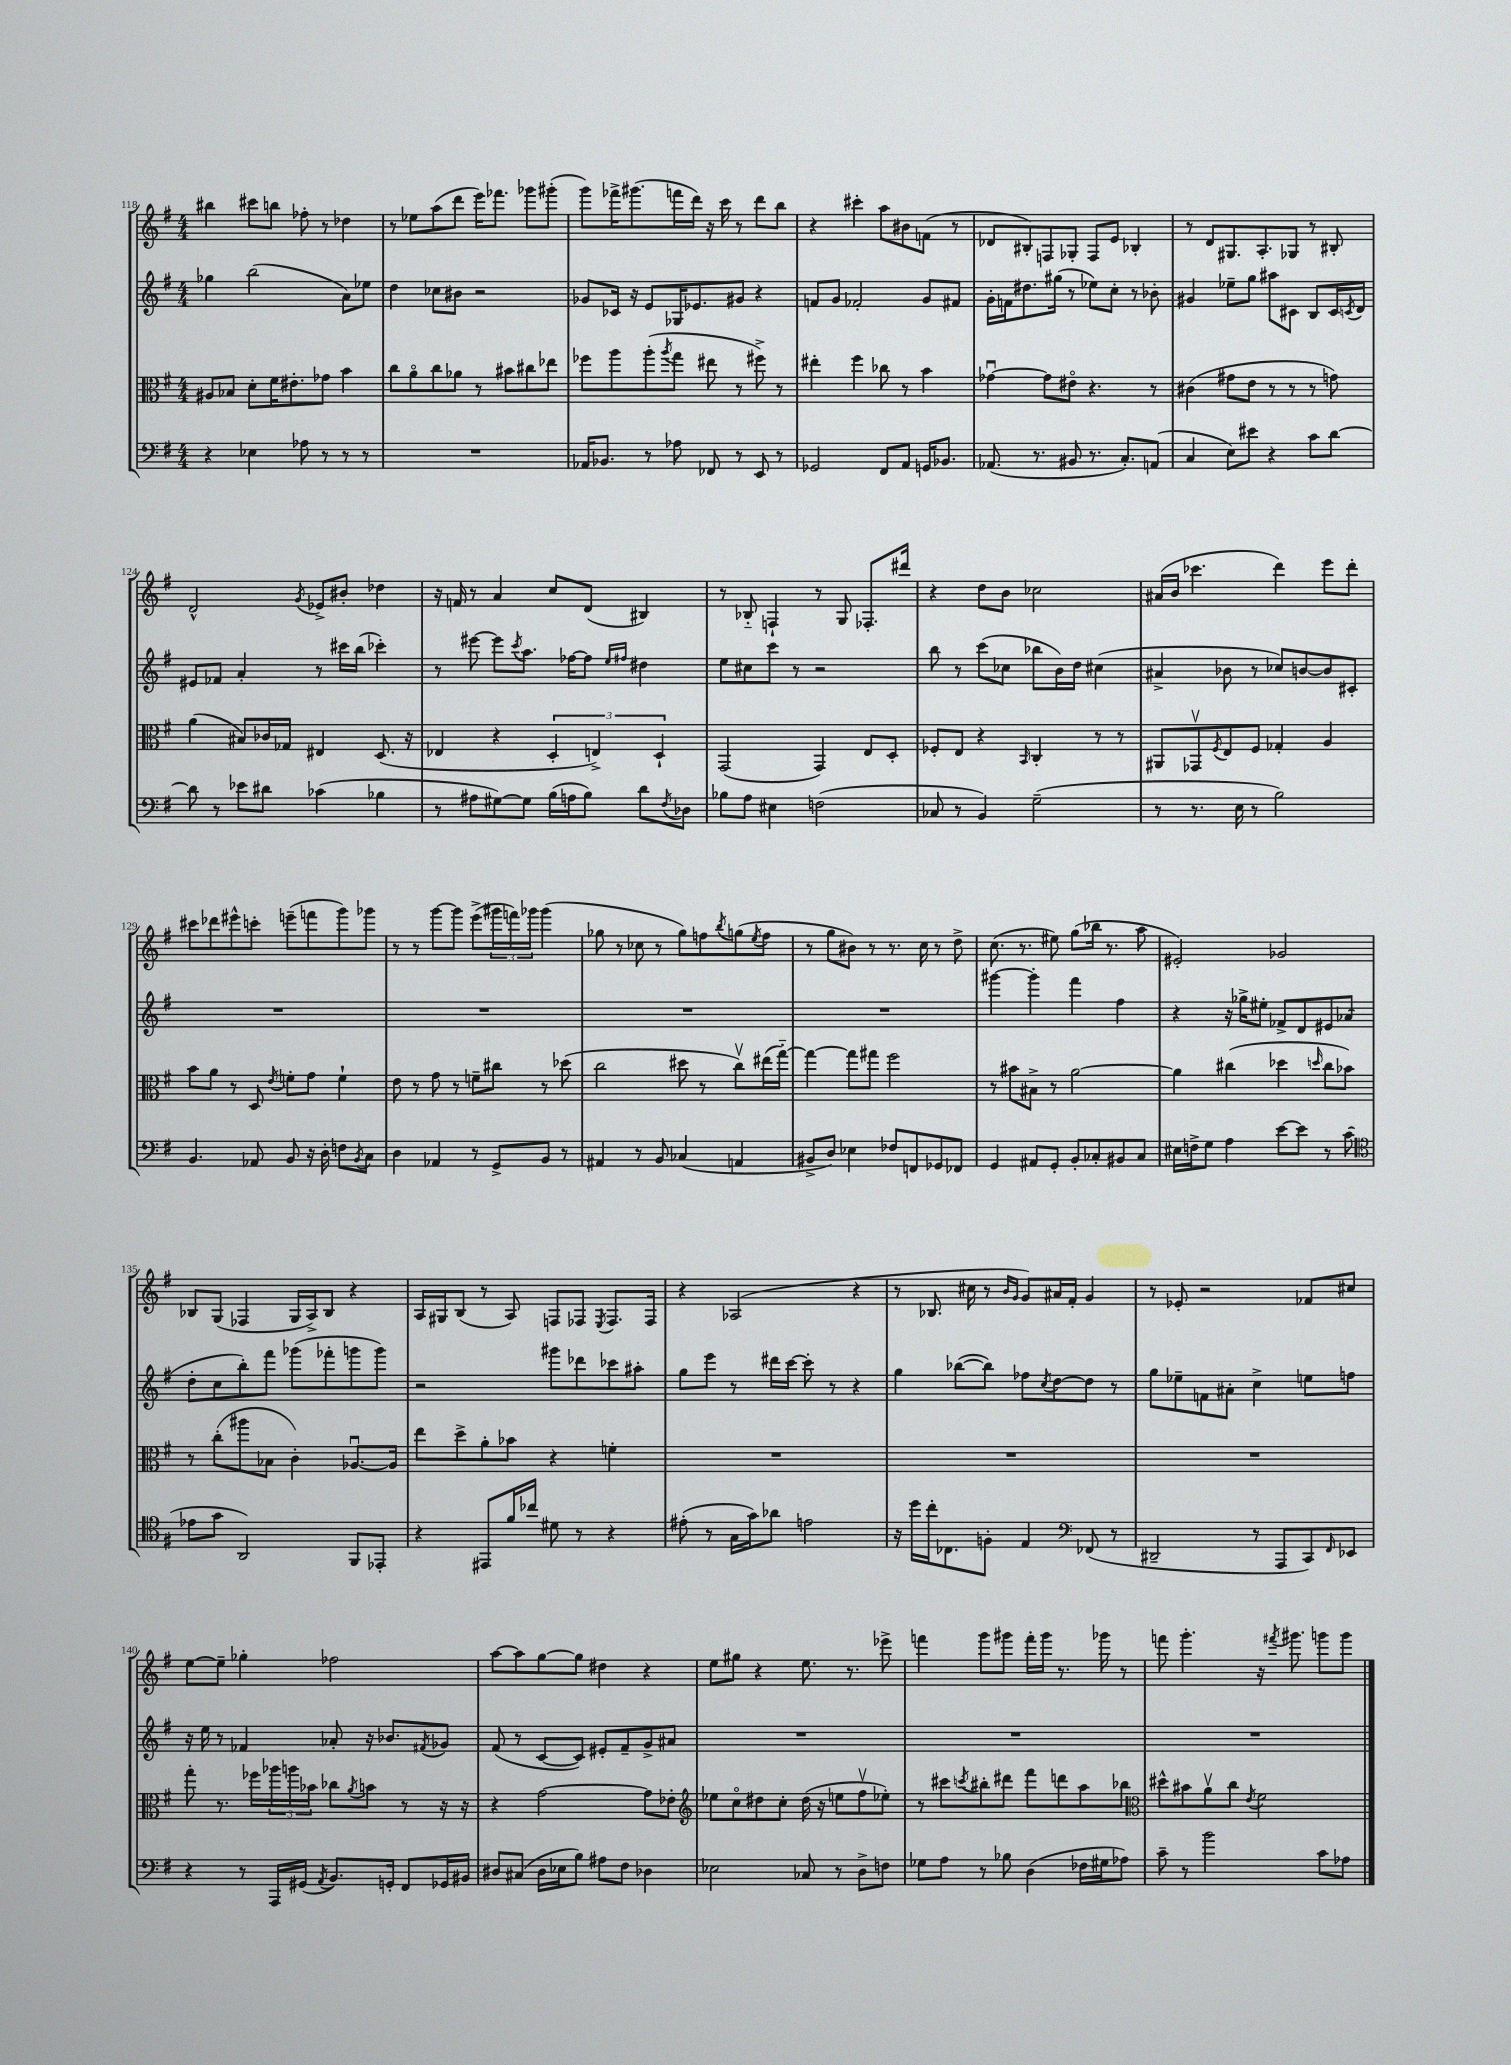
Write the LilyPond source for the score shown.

<<
\new StaffGroup <<
\new Staff = "s0" {
    \clef treble \key g \major \numericTimeSignature \time 4/4
    bis''4 cis'''8 b''8 fes''8-. r8 des''4 |
    r8 ees''8 a''8( d'''8 e'''16) fes'''8. ges'''8 gis'''8-.( |
    g'''8) fes'''16-> gis'''8.( f'''16 d'''16) r16 c'''16 r8 d'''8 b''8 |
    r4 cis'''4-. a''8 bis'8 f'8( r8 |
    des'8 bis8-.) f8 ges8-. f8 e'8 bes4-. |
    r8 d'8 gis8. a8.-. ges8 r8 bis8-. |
    d'2-^ \acciaccatura { g'8 } ees'8-> bis'8-. des''4 |
    r16 f'16 r8 a'4 c''8 d'8( bis4) |
    r8 bes8-_ f4-! r8 g8 fes8.-. dis'''16 |
    r4 d''8 b'8 ces''2 |
    ais'16( b'16 ces'''4. d'''4) e'''8 d'''8-. |
    cis'''8 des'''8 eis'''8-^ c'''8-. e'''8--( f'''8 g'''8) ges'''8 |
    r8 r8 g'''8~ g'''8 e'''8->( \tuplet 3/2 { gis'''16 f'''16) ges'''16 } ges'''4( |
    ges''8 r8 ces''8 r8 ges''8) f''8 \acciaccatura { b''8 } g''8( \acciaccatura { e''8 } f''8 |
    r8 g''8 bis'8) r8 r8. c''16 r8 d''8-> |
    c''8.( r8. eis''8) g''8( bes''16 r8. a''8 |
    eis'2-.) ges'2 |
    bes8 g8( fes4 g16 a16->) bes8 r4 |
    a16 gis16 b8( r8 a8) f8 fes8 \acciaccatura { e8 } fes8. fes16 |
    r4 aes2( r4 |
    r8 bes8. cis''16 r8 \grace { b'16 g'16 } g'8) ais'16 fis'16-. g'4 |
    r8 ees'8-. r2 fes'8 cis''8 |
    e''8~ e''8-- ges''4-. fes''2 |
    a''8~ a''8 g''8~ g''8 dis''4 r4 |
    e''8 gis''8 r4 e''8. r8. ees'''8-> |
    f'''4 g'''8 gis'''8 f'''16-. gis'''16 r8. ges'''16 r8 |
    f'''8 g'''4.-. r16 \acciaccatura { fis'''8 } gis'''8. g'''8 g'''8 \bar "|." |
}
\new Staff = "s1" {
    \clef treble \key g \major \numericTimeSignature \time 4/4
    ges''4 b''2( a'8) ees''8 |
    d''4 ces''8 bis'8 r2 |
    ges'8 ces'16 r16 e'8 ges16 ees'8. gis'8 r4 |
    f'8 g'8 fes'2-. g'8 fis'8 |
    g'16-. f'16 dis''8. gis''16( r8 ees''8) c''8-. r8 bes'8-. |
    gis'4 ees''8-- g''8 ais''8 cis'8 b8 cis'16 \acciaccatura { c'8 } d'16 |
    eis'8 fes'8 a'4-. r8 cis'''16 b''16( ces'''4-.) |
    r8 eis'''8~ eis'''8 \acciaccatura { c'''8 } a''8. fes''16~ fes''8 \grace { e''16 fis''16 } dis''4 |
    e''8 cis''8 c'''8 r8 r2 |
    b''8 r8 c'''8( ces''8 bes''8 b'16) d''16 cis''4( |
    ais'4-> bes'8 r8 ces''8) b'8~ b'8 cis'8-. |
    R1 |
    R1 |
    R1 |
    R1 |
    gis'''4~ gis'''4-. fis'''4 fis''4 |
    r4 r16 ges''16-> eis''8-. fes'8-> d'8 eis'8 aes'8( |
    d''8-. c''8 b''8-.) fis'''8 ges'''8( fes'''8-. g'''8 g'''8) |
    r2 gis'''8 des'''8 ces'''8 ais''8-. |
    g''8 e'''8 r8 dis'''16 c'''16~ c'''8-. r8 r4 |
    g''4 bes''8~( bes''8) fes''8 \acciaccatura { c''8 } d''8~ d''8 r8 |
    g''8 ees''8-- f'8 ais'8-. c''4-> e''8 f''8 |
    r16 e''16 r8 fes'4 aes'8-. r16 bes'8. \acciaccatura { fis'8 } ges'8 |
    fis'8( r8 c'8~ c'8) eis'8-. fis'8-- g'8-> ais'8 |
    R1 |
    R1 |
    R1 \bar "|." |
}
\new Staff = "s2" {
    \clef alto \key g \major \numericTimeSignature \time 4/4
    ais8 bes8 d'8-. fis'16 eis'8.-. ges'8 b'4 |
    c''8 a'8\flageolet c''8 aes'8 r8 bis'8 cis''8 ees''8 |
    fes''8 a''8 a''8-.( \acciaccatura { a''8 } g''8 eis''8 r8 fis''8->) r8 |
    eis''4-. fis''4 ces''8 r8 b'4 |
    ges'4~\downbow ges'8 eis'8\flageolet r4. r8 |
    cis'4( gis'8 e'8 r8 r8 r8 g'8) |
    a'4( bis8) ces'16 ges16 eis4 d8.( r16 |
    ees4 r4 \tuplet 3/2 { d4-. e4->) d4-! } |
    g,2( g,4) e8 d8-. |
    fes8-. e8 r4 \grace { b,16 } c4-. r8 r8 |
    ais,8 ges,8\upbow \acciaccatura { fis8 } e8 fis8 ges4-. a4 |
    b'8 a'8 r8 d8 \acciaccatura { e'8 } f'8-. g'8 f'4-! |
    e'8 r8 g'8 r8 f'8-- cis''8 r8 des''8( |
    c''2 dis''8 r8 c''8\upbow) eis''16( g''16~-_) |
    g''4~ g''8 gis''8 fis''2 |
    r8 bis'8 bis8-> r8 a'2~ |
    a'4 cis''4( des''4 \grace { d''16 } cis''8 bes'8) |
    r8 c''8-.( ais''8 bes8 c'4-.) aes8.~\downbow aes16 |
    e''8 d''8-> a'8-. bes'8 r4 f'4-. |
    R1 |
    R1 |
    R1 |
    g''8-. r8. fes''16 \tuplet 3/2 { aes''16 a''16 bes'16 } ces''8 \acciaccatura { a'8 } b'8 r8 r16 r16 |
    r4 g'2~ g'8 ees'8-. |
    \clef treble ees''8 c''8\flageolet dis''8 c''8-. dis''16( r16 e''8 fis''8\upbow ees''8-.) |
    r8 cis'''8 \acciaccatura { c'''8 } bis''8-. dis'''8 fis'''8 d'''8 a''8 bes''8 |
    \clef alto dis''8-^ bis'8 a'8\upbow c''8 \acciaccatura { e'8 } fis'2 \bar "|." |
}
\new Staff = "s3" {
    \clef bass \key g \major \numericTimeSignature \time 4/4
    r4 ees4 aes8 r8 r8 r8 |
    R1 |
    aes,16 bes,8. r8 aes8 fes,8 r8 e,8 r8 |
    ges,2 fis,8 a,8 g,16 bes,8. |
    aes,8.( r8. bis,8 r8. c8.-.) a,8( |
    c4 e8) eis'8 r4 c'8 d'8~ |
    d'8 r8 ees'8 dis'8 ces'4( bes4 |
    r8 ais8 gis8~) gis8 b16( a16 b8) d'8 \acciaccatura { fis8 } des8 |
    bes8 a8 eis4 f2( |
    ces8 r8 b,4) g2--( |
    r8 r8. e16 r8 b2) |
    b,4. aes,8 b,8 r16 d16-. f8 \acciaccatura { b,8 } c8 |
    d4 aes,4 r8 g,8-> b,8 r8 |
    ais,4 r8 b,8 ces4( a,4 |
    bis,8-> d8) ees4 fes8 f,8 ges,8 fes,8 |
    g,4 ais,8 g,8-. b,8-. ces8-. bis,8 ces8 |
    eis16 f16-> g8 a4 e'8~ e'8 r8 c'8( |
    \clef tenor ees'8 g'8 a,2) fis,8 ees,8-. |
    r4 eis,8 fis'16 ces''16 dis'8 r8 r4 |
    eis'8-.( r8 g16 g'16) aes'8 e'2 |
    r16 d''16 c''16-. ces8. f8-. e4 \clef bass fes,8( r8 |
    dis,2-- r8 a,,8 c,8) \grace { fis,16 } ees,8 |
    r4 r8 a,,16 gis,16( \acciaccatura { a,8 } b,8.) g,16-. fis,8 ges,16 bis,16 |
    dis8 cis8( dis16 ees16 b8) ais8 fis8 des4 |
    ees2 ces8 r8 d8-> f8 |
    ges8 a8 r8 bes8 d4( fes16 gis16 aes8) |
    c'8-- r8 b'2 c'8 aes8 \bar "|." |
}
>>
>>
\layout { \context { \Score currentBarNumber = #118 } }
